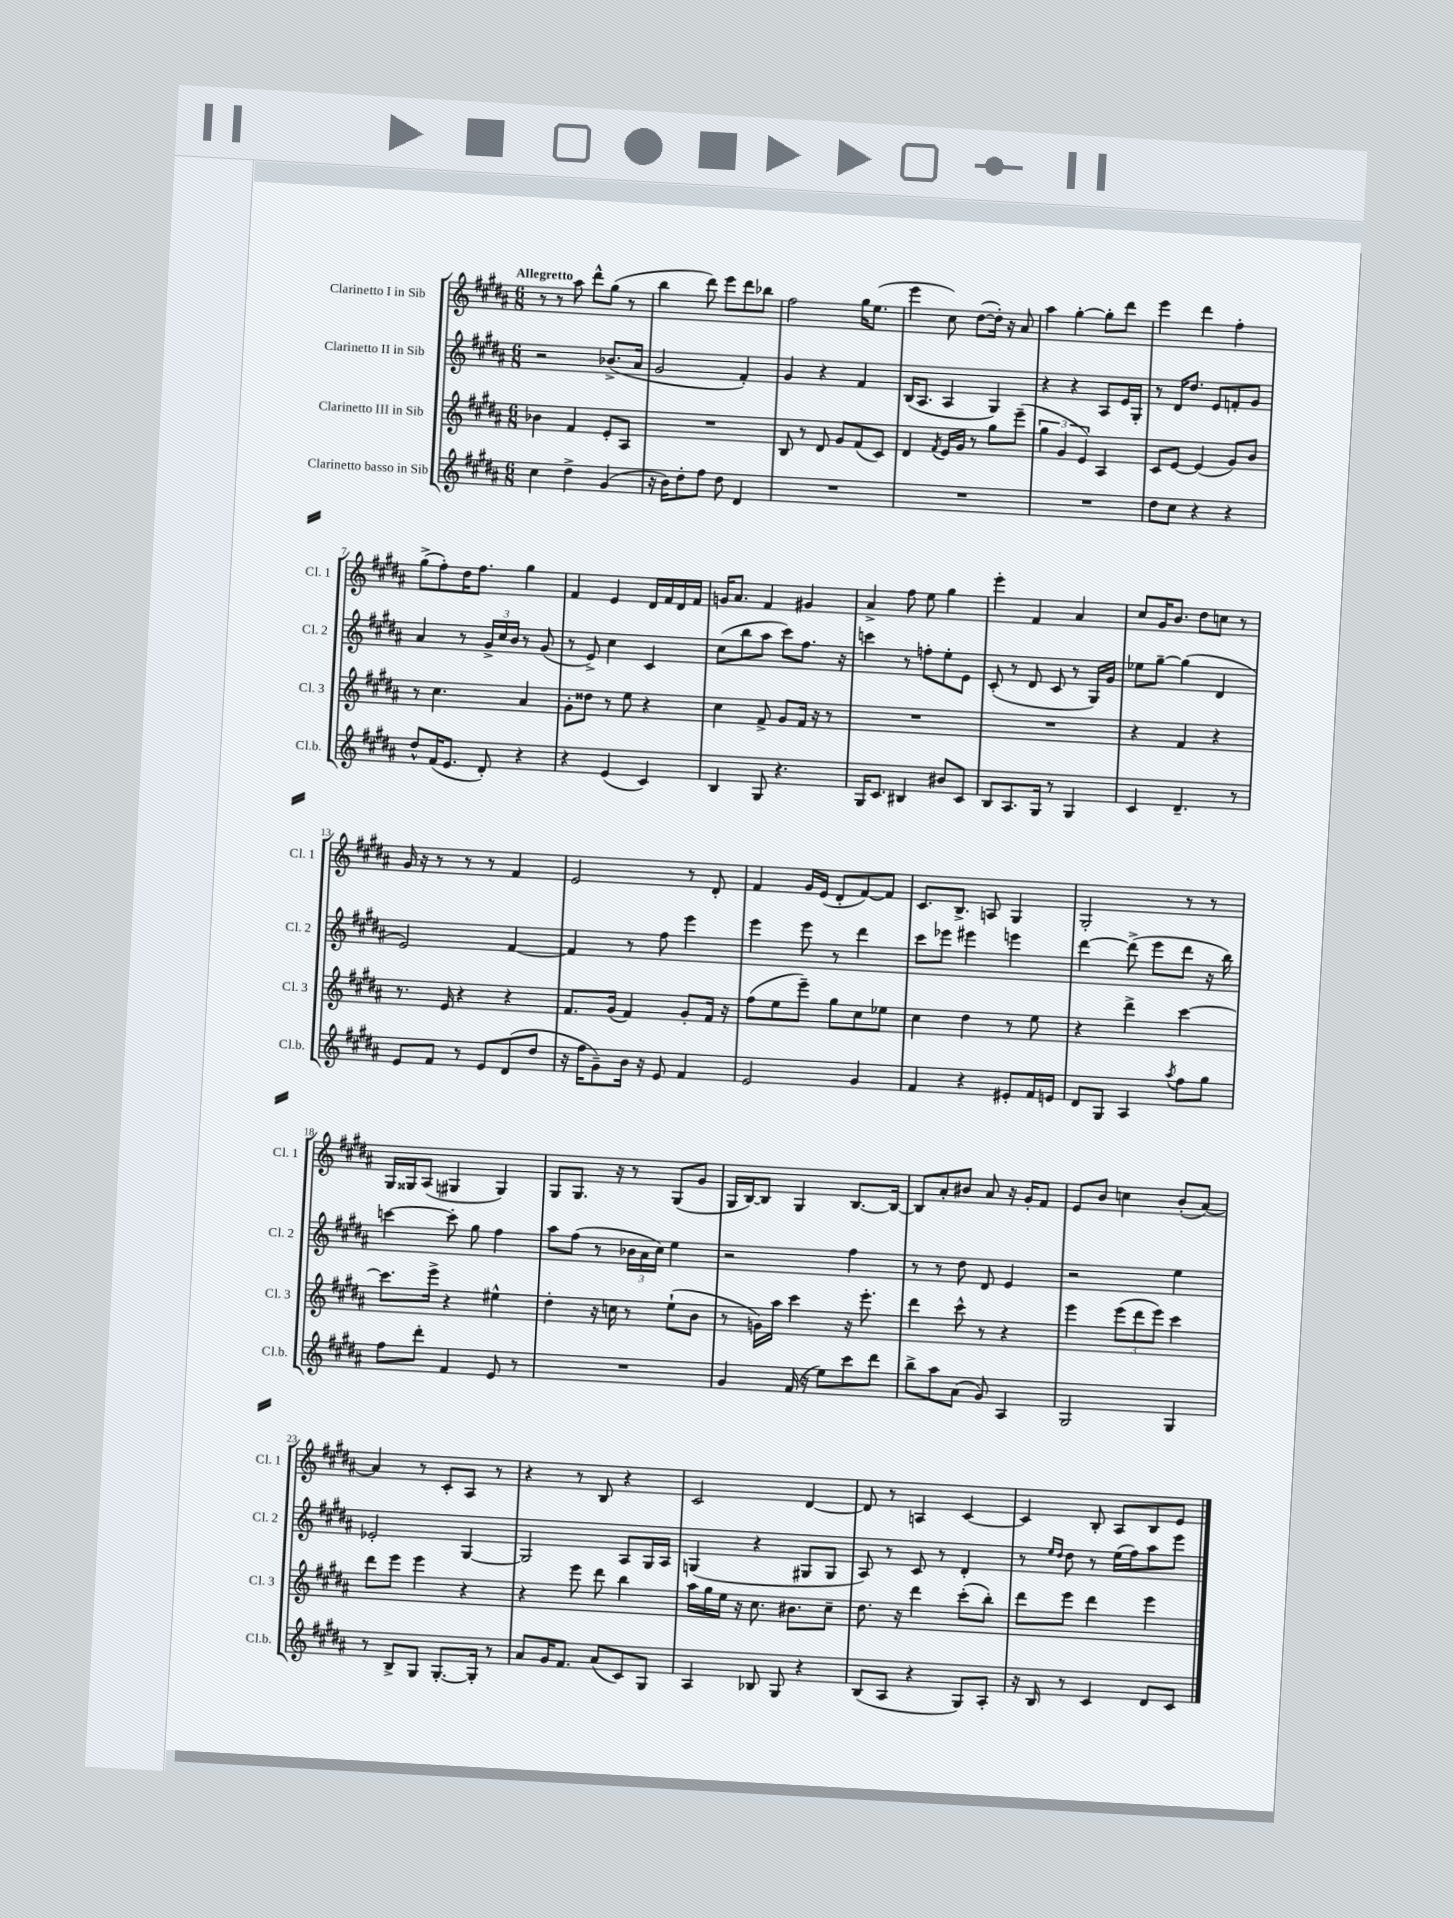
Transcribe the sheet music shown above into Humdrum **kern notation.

**kern	**kern	**kern	**kern
*staff4	*staff3	*staff2	*staff1
*clefG2	*clefG2	*clefG2	*clefG2
*k[f#c#g#d#a#]	*k[f#c#g#d#a#]	*k[f#c#g#d#a#]	*k[f#c#g#d#a#]
*M6/8	*M6/8	*M6/8	*M6/8
4cc#	4b-	2r	8r
.	.	.	8r
4dd#^	4f#	.	8aa#
.	.	.	8ddd#^^
(4g#	8e'	(8.b-^	(8gg#
.	8A#	.	8r
.	.	16a#	.
=	=	=	=
16r	2.r	2g#	4bb
16b)	.	.	.
8dd#'	.	.	.
8ff#	.	.	8ddd#)
8dd#	.	.	8eee
4d#	.	4f#')	8ddd#
.	.	.	8bb-
=	=	=	=
2.r	8B	4g#	2ff#
.	8r	.	.
.	8d#	4r	.
.	8g#	.	.
.	(8f#	4f#	16gg#
.	.	.	(8.ee
.	8c#)	.	.
=	=	=	=
2.r	4d#	(16B	4eee
.	.	8.A#	.
.	8qf#	.	.
.	16e	4A#	8cc#)
.	16g#	.	.
.	8r	.	([8dd#
.	8gg#	4G#)	16dd#'])
.	.	.	16r
.	(8eee~	.	8a#
=	=	=	=
2.r	6gg#	4r	4aa#
.	6g#	.	.
.	.	4r	[4gg#'
.	6e)	.	.
.	4A#	8A#	8gg#']
.	.	16e	8ddd#
.	.	16G#'	.
=	=	=	=
8dd#	8c#	8r	4eee
8cc#	[8e	16d#	.
.	.	8.dd#	.
4r	(4e]	.	4ddd#
.	.	8e	.
4r	8g#)	8f'	4ff#'
.	8b	8g#	.
=	=	=	=
8dd#^^	8r	4a#	(8gg#^
(16f#	4.cc#	.	8ff#')
8.e	.	.	.
.	.	8r	16dd#
.	.	.	8.ff#
8d#')	.	24g#^	.
.	.	24cc#	.
.	.	24b	.
4r	4a#	8r	4gg#
.	.	(8g#	.
=	=	=	=
4r	8g#'	8r	4f#
.	8dd##	8e^)	.
(4e	8r	4cc#	4e
.	8ee	.	.
4c#)	4r	4c#	16d#
.	.	.	16f#
.	.	.	16d#
.	.	.	16f#
=	=	=	=
4B	4cc#	(8cc#	16g
.	.	.	8.a#
.	.	8bb	.
8G#	8f#^	8aa#	4f#
4.r	8g#	8ccc#)	.
.	16f#	8.ff#	4g#
.	16r	.	.
.	8r	.	.
.	.	16r	.
=	=	=	=
16G#	2.r	4ccc	4a#^
8.c#	.	.	.
4B#	.	8r	8ff#
.	.	8ff'	8ee
8b#	.	8ee'	4gg#
8c#	.	8e	.
=	=	=	=
8B	2.r	(8c#'	4eee'
8.A#	.	8r	.
.	.	8d#	4f#
16G#	.	.	.
8r	.	8c#	.
4G#	.	8r	4a#
.	.	16G#)	.
.	.	16g#	.
=	=	=	=
4c#	4r	8ee-	8cc#
.	.	[8gg#~	16g#
.	.	.	8.b
4.d#~	4f#	(4gg#]	.
.	.	.	8dd#
.	4r	4d#	8cc
8r	.	.	8r
=	=	=	=
8e	8.r	2e)	16g#
.	.	.	16r
8f#	.	.	8r
.	16e	.	.
8r	4r	.	8r
8e	.	.	8r
(8d#	4r	[4f#	4f#
8dd#	.	.	.
=	=	=	=
16r	8.f#	4f#]	2e
16ff#	.	.	.
8g#~)	.	.	.
.	(16g#	.	.
16b	4f#)	8r	.
16r	.	.	.
8e	.	8ff#	.
4f#	8g#'	4eee	8r
.	16f#	.	8d#'
.	16r	.	.
=	=	=	=
2e	(8ff#	4eee	4f#
.	8ee	.	.
.	8eee~)	8eee	16g#
.	.	.	(16e
.	8gg#	8r	8d#'
4g#	8cc#	4ddd#	[8f#)
.	8ee-	.	8f#]
=	=	=	=
4f#	4cc#	8ccc#	8.c#
.	.	8eee-	.
.	.	.	8.B^
4r	4dd#	4eee#	.
.	.	.	8A
8e#'	8r	4eee	4G#
16f#	8ee	.	.
16e	.	.	.
=	=	=	=
8d#	4r	[4ddd#	2G#'
8G#	.	.	.
4A#	4ddd#^	(8ddd#^]	.
.	.	8eee	.
8qaa#	.	.	.
8ff#	[4ccc#	8ddd#	8r
8gg#	.	16r	8r
.	.	16bb)	.
=	=	=	=
8ff#	8.ccc#]	[4ccc	16G#
.	.	.	16G##
8ddd#'	.	.	(8A#
.	16eee^	.	.
4f#	4r	8ccc']	4G#
.	.	8gg#	.
8e	4ee#^^	4ff#	4G#)
8r	.	.	.
=	=	=	=
2.r	4dd#'	8aa#	8G#
.	.	(8ff#	8.G#
.	16r	8r	.
.	16cc	.	16r
.	8r	24b-	8r
.	.	24a#	.
.	.	24cc#)	.
.	(8ee`	4ee	(8G#
.	8b	.	8g#
=	=	=	=
4g#	8r	2r	16G#
.	.	.	[16B)
.	16g)	.	8B]
.	16aa#	.	.
(16f#	4ccc#	.	4G#
16r	.	.	.
8ee)	.	.	.
8ccc#	16r	4ff#	[8.B
.	8.eee'	.	.
8ddd#	.	.	.
.	.	.	16B_
=	=	=	=
8bb^	4ddd#	8r	8B]
8aa#	.	8r	8a#'
(8a#	8ccc#^^	8dd#	8b#
8g#)	8r	8d#	8a#
4A#	4r	4e	16r
.	.	.	16g#'
.	.	.	8f#
=	=	=	=
2G#	4eee	2r	8e
.	.	.	8b
.	(12eee	.	4cc
.	12ddd#	.	.
.	12eee)	.	.
4G#	4ccc#	4ee	(8b'
.	.	.	[8a#)
=	=	=	=
8r	8ddd#	2e-'	4a#]
8B^	8eee	.	.
8G#	4eee	.	8r
[8.G#'	.	.	8c#'
.	4r	[4G#	8A#
16G#']	.	.	.
8r	.	.	8r
=	=	=	=
8a#	4r	2G#]	4r
16g#	.	.	.
8.f#	.	.	.
.	8eee	.	8r
(8a#	8ddd#	.	8B
8c#)	4bb	8A#	4r
8G#	.	16G#	.
.	.	16A#	.
=	=	=	=
4A#	16aa#	(4G	2c#
.	16gg#	.	.
.	16ee	.	.
.	16r	.	.
8B-	8.cc#	4r	.
8G#	.	.	.
.	8.b#	.	.
4r	.	8G#	[4d#
.	8cc#~	8G#	.
=	=	=	=
(8B	8.dd#	8A#)	8d#]
8A#	.	8r	8r
.	16r	.	.
4r	4ddd#	8c#	4A
.	.	8r	.
8G#)	(8ccc#'	4d#'	[4c#
8A#'	8bb')	.	.
=	=	=	=
16r	8ddd#	8r	4c#]
16B	.	.	.
.	.	16qqee	.
.	.	16qqdd#	.
8r	8eee	8dd#	.
4c#	4ddd#	8r	8B'
.	.	(16ee	8A#
.	.	16ff#)	.
8d#	4eee	8aa#	8B
8c#	.	8eee	8e
==	==	==	==
*-	*-	*-	*-
